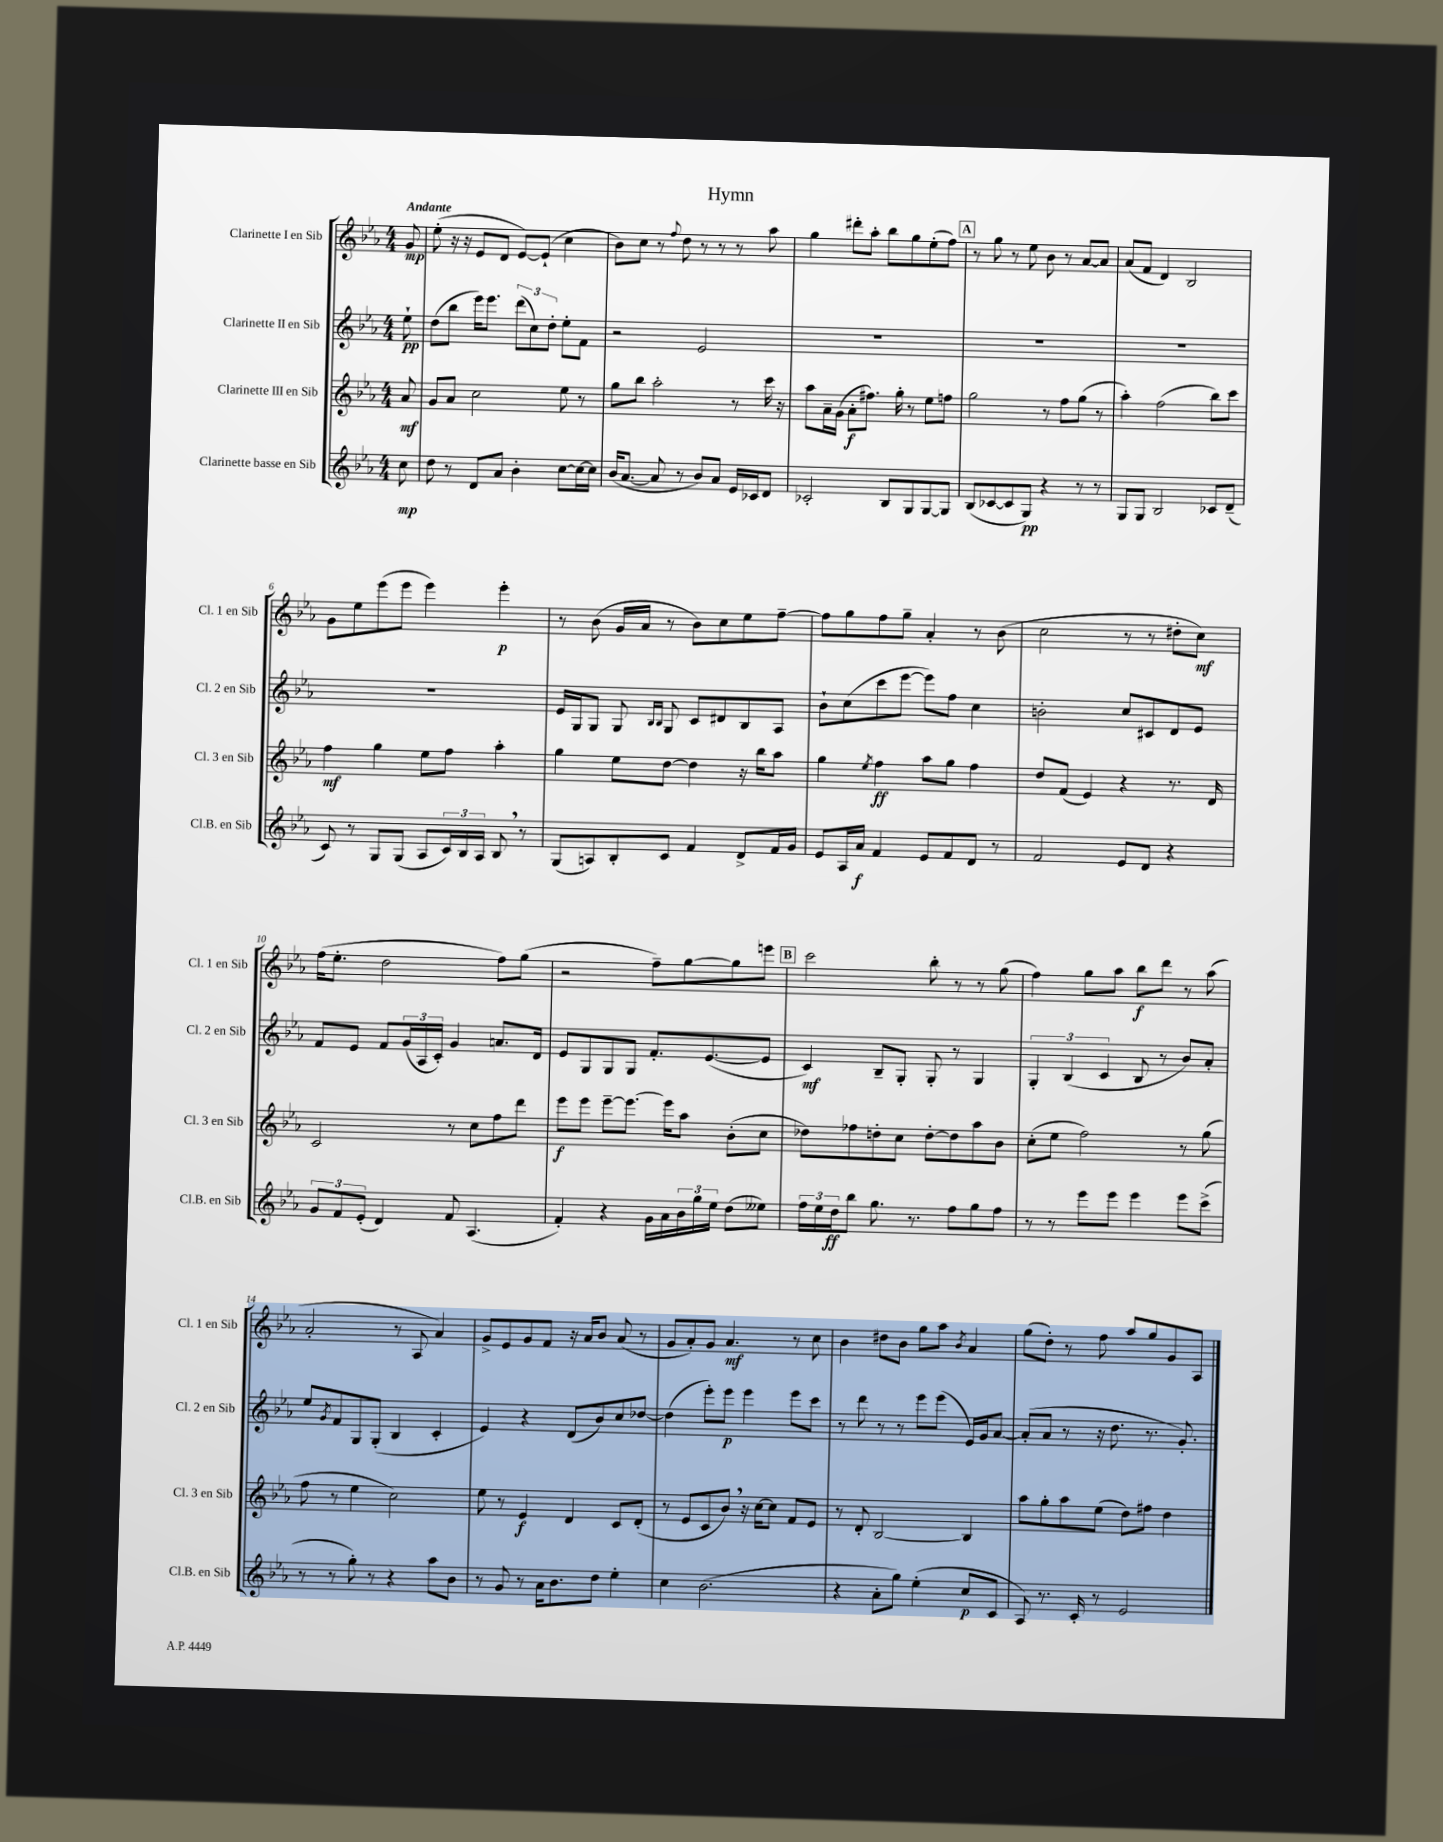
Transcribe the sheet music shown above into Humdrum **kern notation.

**kern	**dynam	**kern	**dynam	**kern	**dynam	**kern	**dynam
*part4	*part4	*part3	*part3	*part2	*part2	*part1	*part1
*staff4	*staff4	*staff3	*staff3	*staff2	*staff2	*staff1	*staff1
*I"Clarinette basse en Sib	*	*I"Clarinette III en Sib	*	*I"Clarinette II en Sib	*	*I"Clarinette I en Sib	*
*I'Cl.B. en Sib	*	*I'Cl. 3 en Sib	*	*I'Cl. 2 en Sib	*	*I'Cl. 1 en Sib	*
*clefG2	*	*clefG2	*	*clefG2	*	*clefG2	*
*k[b-e-a-]	*	*k[b-e-a-]	*	*k[b-e-a-]	*	*k[b-e-a-]	*
*M4/4	*	*M4/4	*	*M4/4	*	*M4/4	*
=	=	=	=	=	=	=	=
!	!	!	!	!	!	!LO:TX:a:B:t=Andante	!
8cc\	mp	8a-/	mf	8ee-`\	pp	8g/	mp
=1	=1	=1	=1	=1	=1	=1	=1
8dd\	.	8g/L	.	(8dd\L	.	(8ee-'\	.
8r	.	8a-/J	.	8bb-\J	.	16r	.
.	.	.	.	.	.	16r	.
8d/L	.	2cc\	.	16eee-\KL)	.	8e-/L	.
.	.	.	.	8.eee-\J	.	.	.
8a-/J	.	.	.	.	.	8d/J	.
4b-'\	.	.	.	(12ddd\L	.	[8e-/L)	.
.	.	.	.	12cc\)	.	.	.
.	.	.	.	.	.	(8e-`/J]	.
.	.	.	.	12dd'\J	.	.	.
[8cc\L	.	8ee-\	.	8ee-'\L	.	4cc\	.
16cc\L_	.	8r	.	8f\J	.	.	.
16cc\JJ]	.	.	.	.	.	.	.
=2	=2	=2	=2	=2	=2	=2	=2
(16b-/KL	.	8gg\L	.	2r	.	8b-\L)	.
[8.a-/J	.	.	.	.	.	.	.
.	.	8bb-\J	.	.	.	8cc\J	.
8a-/]	.	2aa-'\	.	.	.	8r	.
.	.	.	.	.	.	8qqff/	.
8r	.	.	.	.	.	8dd\	.
8b-/L)	.	.	.	2e-/	.	8r	.
8a-/J	.	.	.	.	.	8r	.
16e-/LL	.	8r	.	.	.	8r	.
16c-X/J	.	.	.	.	.	.	.
8d/J	.	16ccc\	.	.	.	8aa-\	.
.	.	16r	.	.	.	.	.
=3	=3	=3	=3	=3	=3	=3	=3
2c-X'/	.	8aa-\L	.	1r	.	4gg\	.
.	.	16a-~\L	.	.	.	.	.
.	.	(16g\JJ	.	.	.	.	.
.	.	8a-'\L	f	.	.	8ddd#X'\L	.
.	.	8.ff#X\J)	.	.	.	8aa-'\J	.
8B-/L	.	.	.	.	.	8bb-\L	.
.	.	16gg'\	.	.	.	.	.
8G/	.	8r	.	.	.	8gg\	.
[8G/	.	8ee-\L	.	.	.	(8ee-'\	.
8G/J]	.	8ffn\J	.	.	.	8ff\J)	.
!!LO:REH:place=s1:t=A
=4	=4	=4	=4	=4	=4	=4	=4
(8B-/L	.	2gg\	.	1r	.	8r	.
[8c-X/	.	.	.	.	.	8gg\	.
8c-/]	.	.	.	.	.	8r	.
8G/J)	pp	.	.	.	.	8ee-\	.
4r	.	8r	.	.	.	8b-\	.
.	.	8ff\L	.	.	.	8r	.
8r	.	(8gg\J	.	.	.	[8a-/L	.
8r	.	8r	.	.	.	8a-/J]	.
=5	=5	=5	=5	=5	=5	=5	=5
8G/L	.	4aa-'\)	.	1r	.	(8a-/L	.
8G/J	.	.	.	.	.	8f/J	.
2B-/	.	(2ff\	.	.	.	4d/)	.
.	.	.	.	.	.	2B-/	.
8c-X/L	.	8bb-\L)	.	.	.	.	.
(8d~/J	.	8ccc\J	.	.	.	.	.
!!LO:LB:g=z
=6	=6	=6	=6	=6	=6	=6	=6
8c/)	.	4ff\	mf	1r	.	8g\L	.
8r	.	.	.	.	.	8ee-\	.
8G/L	.	4gg\	.	.	.	(8eee-\	.
(8G/J	.	.	.	.	.	8eee-\J	.
8A-/L	.	8ee-\L	.	.	.	4eee-\)	.
24c/L)	.	8ff\J	.	.	.	.	.
24B-/	.	.	.	.	.	.	.
24A-/JJ	.	.	.	.	.	.	.
8B-,/	.	4aa-'\	.	.	.	4eee-'\	p
8r	.	.	.	.	.	.	.
=7	=7	=7	=7	=7	=7	=7	=7
(8G/L	.	4gg\	.	16e-/LL	.	8r	.
.	.	.	.	16G/J	.	.	.
8An/)	.	.	.	8G/J	.	(8b-\	.
8B-'/	.	8ee-\L	.	8G/	.	16g/LL	.
.	.	.	.	.	.	16a-/JJ	.
.	.	.	.	16qqB-/LL	.	.	.
.	.	.	.	16qqB-/JJ	.	.	.
8c/J	.	[8dd\J	.	8G/	.	8r	.
4f/	.	4dd\]	.	8c/L	.	8b-\L)	.
.	.	.	.	8d#X/	.	8cc\	.
8d^/L	.	16r	.	8B-/	.	8ee-\	.
.	.	16bb-\KL	.	.	.	.	.
16f/L	.	8aa-\J	.	8A-/J	.	[8ff~\J	.
16g/JJ	.	.	.	.	.	.	.
=8	=8	=8	=8	=8	=8	=8	=8
8e-/L	.	4gg\	.	8b-`\L	.	8ff\L]	.
16A-/L	.	.	.	(8cc\	.	8gg\	.
16a-/JJ	f	.	.	.	.	.	.
.	.	8qee-/	.	.	.	.	.
4f/	.	4ff\	ff	8ccc\	.	8ff\	.
.	.	.	.	[8eee-\J	.	8gg~\J	.
8e-/L	.	8aa-\L	.	8eee-\L])	.	4a-'/	.
8f/	.	8gg\J	.	8ff\J	.	.	.
8d/J	.	4ff\	.	4cc\	.	8r	.
8r	.	.	.	.	.	(8b-\	.
=9	=9	=9	=9	=9	=9	=9	=9
2f/	.	8dd/L	.	2bn'\	.	2cc\	.
.	.	(8f/J	.	.	.	.	.
.	.	4e-/)	.	.	.	.	.
8e-/L	.	4r	.	8cc/L	.	8r	.
8d/J	.	.	.	8c#X/	.	8r	.
4r	.	8.r	.	8d/	.	8dd#X'\L	.
.	.	.	.	8e-/J	.	8cc\J)	mf
.	.	16d/	.	.	.	.	.
!!LO:LB:g=z
=10	=10	=10	=10	=10	=10	=10	=10
12g/L	.	2c/	.	8f/L	.	(16ff\KL	.
.	.	.	.	.	.	8.ee-'\J	.
12f/	.	.	.	.	.	.	.
.	.	.	.	8e-/J	.	.	.
(12e-'/J	.	.	.	.	.	.	.
4d/)	.	.	.	8f/L	.	2dd\	.
.	.	.	.	(24g/L	.	.	.
.	.	.	.	24A-/	.	.	.
.	.	.	.	24c'/JJ)	.	.	.
8f/	.	8r	.	4g/	.	.	.
(4.A-/	.	8cc\L	.	.	.	.	.
.	.	8ff\	.	8.an/L	.	8ff\L)	.
.	.	8ddd\J	.	.	.	(8gg\J	.
.	.	.	.	16d/Jk	.	.	.
=11	=11	=11	=11	=11	=11	=11	=11
4f'/)	.	8eee-\L	f	8e-/L	.	2r	.
.	.	8eee-\J	.	8G/	.	.	.
4r	.	[8eee-~\L	.	8G/	.	.	.
.	.	8.eee-\J_	.	8G/J	.	.	.
16g\LL	.	.	.	8.f'/L	.	8ff~\L)	.
16a-\	.	16eee-\KL]	.	.	.	.	.
24b-\	.	8aa-\J	.	.	.	[8gg\	.
24gg\	.	.	.	.	.	.	.
.	.	.	.	([8.e-/	.	.	.
24ee-\JJ	.	.	.	.	.	.	.
(8dd\L	.	(8b-'\L	.	.	.	8gg\]	.
8ee--X\J)	.	8cc\J	.	8e-/J]	.	8eeen\J	.
!!LO:REH:place=s1:t=B
=12	=12	=12	=12	=12	=12	=12	=12
24ff\LL	.	8dd-X\L)	.	4c/)	mf	2ccc\	.
24ee-\	.	.	.	.	.	.	.
24dd\J	ff	.	.	.	.	.	.
8bb-\J	.	8ff-X\	.	.	.	.	.
8.gg\	.	8ddn'\	.	8B-~/L	.	.	.
.	.	8cc\J	.	8G'/J	.	.	.
8.r	.	.	.	.	.	.	.
.	.	[8dd'\L	.	8G'/	.	8bb-'\	.
8ff\L	.	8dd\]	.	8r	.	8r	.
8gg\	.	8aa-\	.	4G/	.	8r	.
8ff\J	.	8b-\J	.	.	.	(8gg\	.
=13	=13	=13	=13	=13	=13	=13	=13
8r	.	(8cc'\L	.	6G'/	.	4ff\)	.
8r	.	8ee-\J	.	.	.	.	.
.	.	.	.	(6B-/	.	.	.
8eee-\L	.	2ff\)	.	.	.	8gg\L	.
.	.	.	.	6c/	.	.	.
8eee-\J	.	.	.	.	.	8aa-\J	.
4eee-\	.	.	.	8B-/	.	8bb-\L	f
.	.	.	.	8r	.	8ddd\J	.
8eee-\L	.	8r	.	8b-/L)	.	8r	.
(8ccc^\J	.	(8gg\	.	8a-'/J	.	(8aa-\	.
!!LO:LB:g=z
=14	=14	=14	=14	=14	=14	=14	=14
8r	.	8ff\	.	8ee-/L	.	2a-'/	.
.	.	.	.	8qg/	.	.	.
8r	.	8r	.	8f/	.	.	.
8gg'\)	.	4ee-\	.	8G/	.	.	.
8r	.	.	.	(8G'/J	.	.	.
4r	.	2cc\)	.	4B-/	.	8r	.
.	.	.	.	.	.	8A-/	.
8aa-\L	.	.	.	4c'/	.	4a-/)	.
8b-\J	.	.	.	.	.	.	.
=15	=15	=15	=15	=15	=15	=15	=15
8r	.	8ee-\	.	4e-/)	.	8g^/L	.
8g/	.	8r	.	.	.	8e-/	.
8r	.	4e-/	f	4r	.	8g/	.
16a-\KL	.	.	.	.	.	8f/J	.
8.b-\	.	.	.	.	.	.	.
.	.	4d/	.	(8d/L	.	16r	.
.	.	.	.	.	.	16a-/KL	.
8dd\J	.	.	.	8b-/)	.	8b-/J	.
4ee-'\	.	8c/L	.	8cc/	.	(8a-/	.
.	.	(8d'/J	.	[8dd-X/J	.	8r	.
=16	=16	=16	=16	=16	=16	=16	=16
4cc\	.	8r	.	(4dd-\]	.	8g/L	.
.	.	8e-/L	.	.	.	8a-'/)	.
(2.b-\	.	8c/	.	8eee-'\L)	.	8g/J	.
.	.	8b-,/J)	.	8eee-\J	p	4.a-/	mf
.	.	16r	.	4eee-\	.	.	.
.	.	[16cc\KL	.	.	.	.	.
.	.	8cc\J]	.	.	.	.	.
.	.	8f/L	.	8eee-\L	.	8r	.
.	.	8e-/J	.	8ccc\J	.	8cc\	.
=17	=17	=17	=17	=17	=17	=17	=17
4r	.	8r	.	8r	.	4b-\	.
.	.	8d'/	.	8ddd\	.	.	.
8a-'\L	.	[2B-/	.	8r	.	8dd#X\L	.
8gg\J)	.	.	.	8r	.	8b-\J	.
(4ee-'\	.	.	.	8eee-\L	.	8gg\L	.
.	.	.	.	(8eee-\J	.	8aa-\J	.
.	.	.	.	.	.	8qb-/	.
8cc/L	p	4B-/]	.	16e-/LL)	.	4a-/	.
.	.	.	.	16g/J	.	.	.
8c/J	.	.	.	[8a-/J	.	.	.
=18	=18	=18	=18	=18	=18	=18	=18
8A-/)	.	8aa-\L	.	(8a-'/L]	.	(8gg\L	.
8.r	.	8gg'\	.	8a-/J	.	8dd'\J)	.
.	.	8aa-\	.	8r	.	8r	.
16c'/	.	.	.	.	.	.	.
8r	.	(8ee-\J	.	16r	.	8ff\	.
.	.	.	.	8.dd\	.	.	.
2e-/	.	8dd\L)	.	.	.	8aa-/L	.
.	.	8ff#X\J	.	8.r	.	8gg/	.
.	.	4dd\	.	.	.	8g/	.
.	.	.	.	8.g'/)	.	.	.
.	.	.	.	.	.	8A-/J	.
==	==	==	==	==	==	==	==
*-	*-	*-	*-	*-	*-	*-	*-
